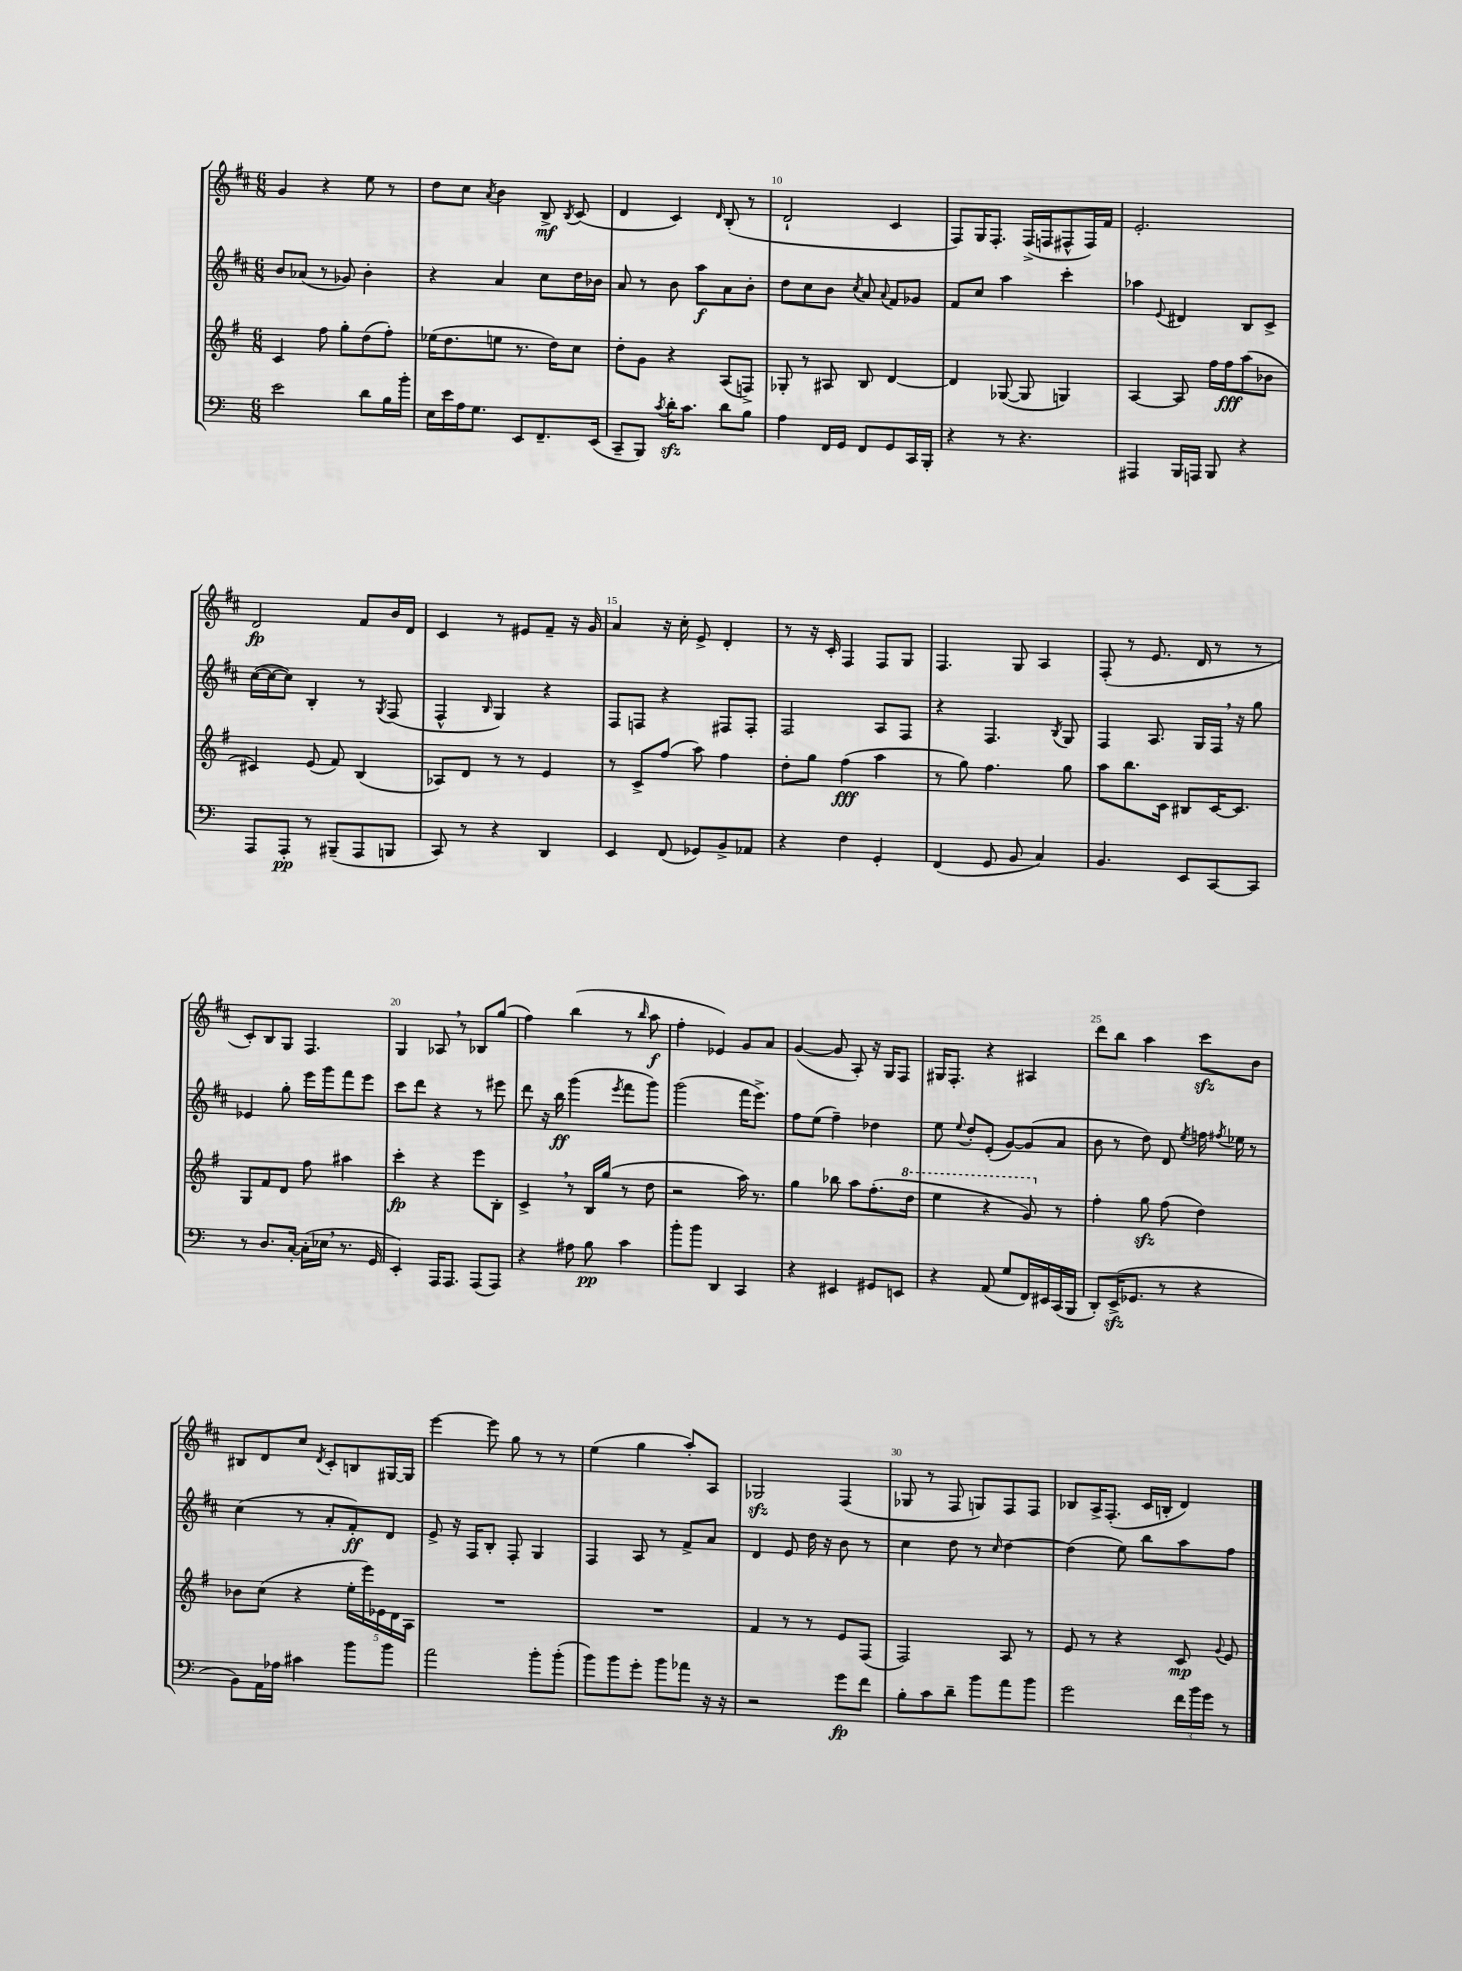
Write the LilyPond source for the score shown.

<<
\new StaffGroup <<
\new Staff = "s0" {
    \clef treble \key d \major \numericTimeSignature \time 6/8
    \autoBeamOff g'4 r4 e''8 r8 |
    d''8[ cis''8] \acciaccatura { a'8 } b'4 b8->\mf \acciaccatura { b8 } cis'8( |
    d'4 cis'4) \grace { d'16 } b8-.( r8 |
    d'2-! cis'4 |
    fis8[) g16 fis8.]-. fis16[->( f16 fis8-^ fis16) fis'16] |
    e'2.-. |
    d'2\fp fis'8[ b'16 d'16] |
    cis'4 r8 eis'8[ fis'8]-- r16 g'16 |
    a'4 r16 cis''16-. e'8-> d'4-. |
    r8 r16 cis'16-. fis4 fis8[ g8] |
    fis4. g8 a4 |
    fis8-.( r8 e'8. d'16 r8 r8 |
    cis'8[-.) b8 g8] fis4. |
    g4 aes8 \breathe r8 bes8[ g''8]( |
    fis''4) b''4( r8 \grace { b''16 } a''8\f |
    fis''4-. ees'4) g'8[ a'8] |
    g'4~( g'8 a8-.) r16 g16[ fis8] |
    gis16[ fis8.]-. r4 ais4 |
    d'''8[ b''8] a''4 cis'''8[\sfz b'8] |
    bis8[ d'8 cis''8] \acciaccatura { d'8 } cis'8[-. b8 gis16~ gis16] |
    e'''4~ e'''8 g''8 r8 r8 |
    e''4( g''4 a''8[-.) a8] |
    ges2\sfz fis4( |
    ges8 r8 fis8 g8[) fis8 fis8] |
    bes8[ a16-> fis8.]-.( cis'16[ b16]-. d'4) \bar "|." |
}
\new Staff = "s1" {
    \clef treble \key d \major \numericTimeSignature \time 6/8
    \autoBeamOff b'8[ aes'8]( r8 ges'8) b'4-. |
    r4 a'4 cis''8[ d''16 bes'16] |
    a'8 r8 b'8 a''8[\f a'8 b'8]-. |
    d''8[ cis''8 b'8] \acciaccatura { cis''8 } a'8 \appoggiatura { a'8 } fis'8[ ges'8] |
    fis'8[ cis''8] a''4 cis'''4-. |
    aes''4 \appoggiatura { e'8 } dis'4 b8[ cis'8]-> |
    cis''16[~( cis''16~ cis''8]) b4-. r8 \acciaccatura { g8 } fis8( |
    fis4-^ \grace { b16 } g4) r4 |
    fis8[ f8] r4 fis8[ fis8]-. |
    fis2 a8[ fis8] |
    r4 fis4. \acciaccatura { b8 } g8 |
    fis4 a8. g16[ fis16] \breathe r16 g''8 |
    ees'4 g''8-. e'''16[ g'''16 fis'''8 e'''8] |
    cis'''8[ d'''8] r4 r8 eis'''8 |
    d'''8 r16 b''16\ff g'''4( \acciaccatura { e'''8 } fis'''8[ g'''8]) |
    g'''2( fis'''16[ e'''8.]->) |
    fis''8[ e''8]( fis''4--) des''4 |
    e''8 \appoggiatura { e''8 } d''8[-. e'8]-.( g'8[~) g'8( a'8] |
    b'8 r8 d''8) d'8 \acciaccatura { e''8 } f''16 \acciaccatura { fis''8 } ees''16 r8 |
    cis''4( r8 a'8[-. fis'8-.\ff) d'8] |
    e'8-> r16 fis16[ b8]-. fis8-. g4 |
    fis4 a8 r8 fis'8[-> a'8] |
    d'4 e'8 d''16 r16 b'8 r8 |
    cis''4 d''8 r8 \grace { cis''16 } d''4~ |
    d''4( e''8) b''8[ a''8 fis''8] \bar "|." |
}
\new Staff = "s2" {
    \clef treble \key g \major \numericTimeSignature \time 6/8
    \autoBeamOff c'4 fis''8 g''8[-. d''8( fis''8]-.) |
    ees''16[( d''8. e''8] r8. d''16[) c''8] |
    d''8[-. g'8] r4 a8[( f8]->) |
    ges8-. r8 ais8 b8 d'4~ |
    d'4 ges8~( ges8 g4) |
    a4~ a8 fis''16[ fis''16\fff a''8( bes'8] |
    cis'4) e'8( fis'8) b4( |
    aes8[) d'8] r8 r8 e'4 |
    r8 c'8[-> fis''8]( a''8) fis''4 |
    d''8[-. g''8] fis''4\fff( a''4 |
    r8 g''8) fis''4. g''8 |
    a''8[ b''8. c'16] bis8[ c'16~ c'8.] |
    g8[ fis'8 d'8] fis''8 ais''4 |
    c'''4-.\fp r4 e'''8[ b8]-. |
    c'4-> \breathe r8 b16[ g''16]( r8 d''8 |
    r2 a''16) r8. |
    g''4 bes''8 a''8[ fis''8.-.( \ottava #1 d'''16] |
    e'''4 r4 g''8) \ottava #0 r8 |
    fis''4-. g''8\sfz fis''8( d''4) |
    bes'8[ c''8]( r4 \tuplet 5/4 { e''16[-. e'''16) ees'16 d'16 a16] } |
    R2. |
    R2. |
    fis'4 r8 r8 e'8[ fis8]( |
    fis2) a8 r8 |
    e'8 r8 r4 c'8\mp \appoggiatura { g'8 } e'8 \bar "|." |
}
\new Staff = "s3" {
    \clef bass \key c \major \numericTimeSignature \time 6/8
    \autoBeamOff e'2 d'8[ b16 b'16]-. |
    e16[ e'16 a16 g8.] e,8[ f,8.-- e,16]( |
    c,8[-- b,,8]) \acciaccatura { c'8 } d'16[-.\sfz c'8.] d'8[ b8] |
    a4 f,16[ g,16] f,8[ g,8 c,16 b,,16]-. |
    r4 r8 r4. |
    ais,,4 b,,16[ a,,16] b,,8 r4 |
    a,,8[ a,,8]-.\pp r8 bis,,8[--( a,,8 b,,8] |
    c,8) r8 r4 d,4 |
    e,4 f,8( ges,8[) b,8-> aes,8] |
    r4 f4 g,4-. |
    f,4( g,8 b,8 c4) |
    b,4. e,8[ c,8~ c,8] |
    r8 d8.[ c16]~-. c16[-.( ees16] \breathe r8. g,16 |
    e,4-.) a,,16[ a,,8.] a,,8[( a,,8]) |
    r4 ais8 b8\pp c'4 |
    b'8[-. b'8] d,4 c,4 |
    r4 eis,4 gis,8[ e,8] |
    r4 a,8( g8[ f,16) eis,16 c,16( b,,16] |
    d,8[-.) e,16->\sfz( ges,8.] r8 r4 |
    b,8[) a,16 aes16] cis'4 b'8[ b'8] |
    a'2 b'8[-. b'8]-.( |
    b'8[) b'8 g'8]-. b'8[ aes'8] r16 r16 |
    r2 g'8[\fp f'8] |
    b8[-. c'8 d'8]-- b'8[ a'8 b'8] |
    g'2 \tuplet 3/2 { f'16[ b'16 g'16] } r8 \bar "|." |
}
>>
>>
\layout { \context { \Score currentBarNumber = #7 \override BarNumber.break-visibility = ##(#f #t #t) barNumberVisibility = #(every-nth-bar-number-visible 5) } }
